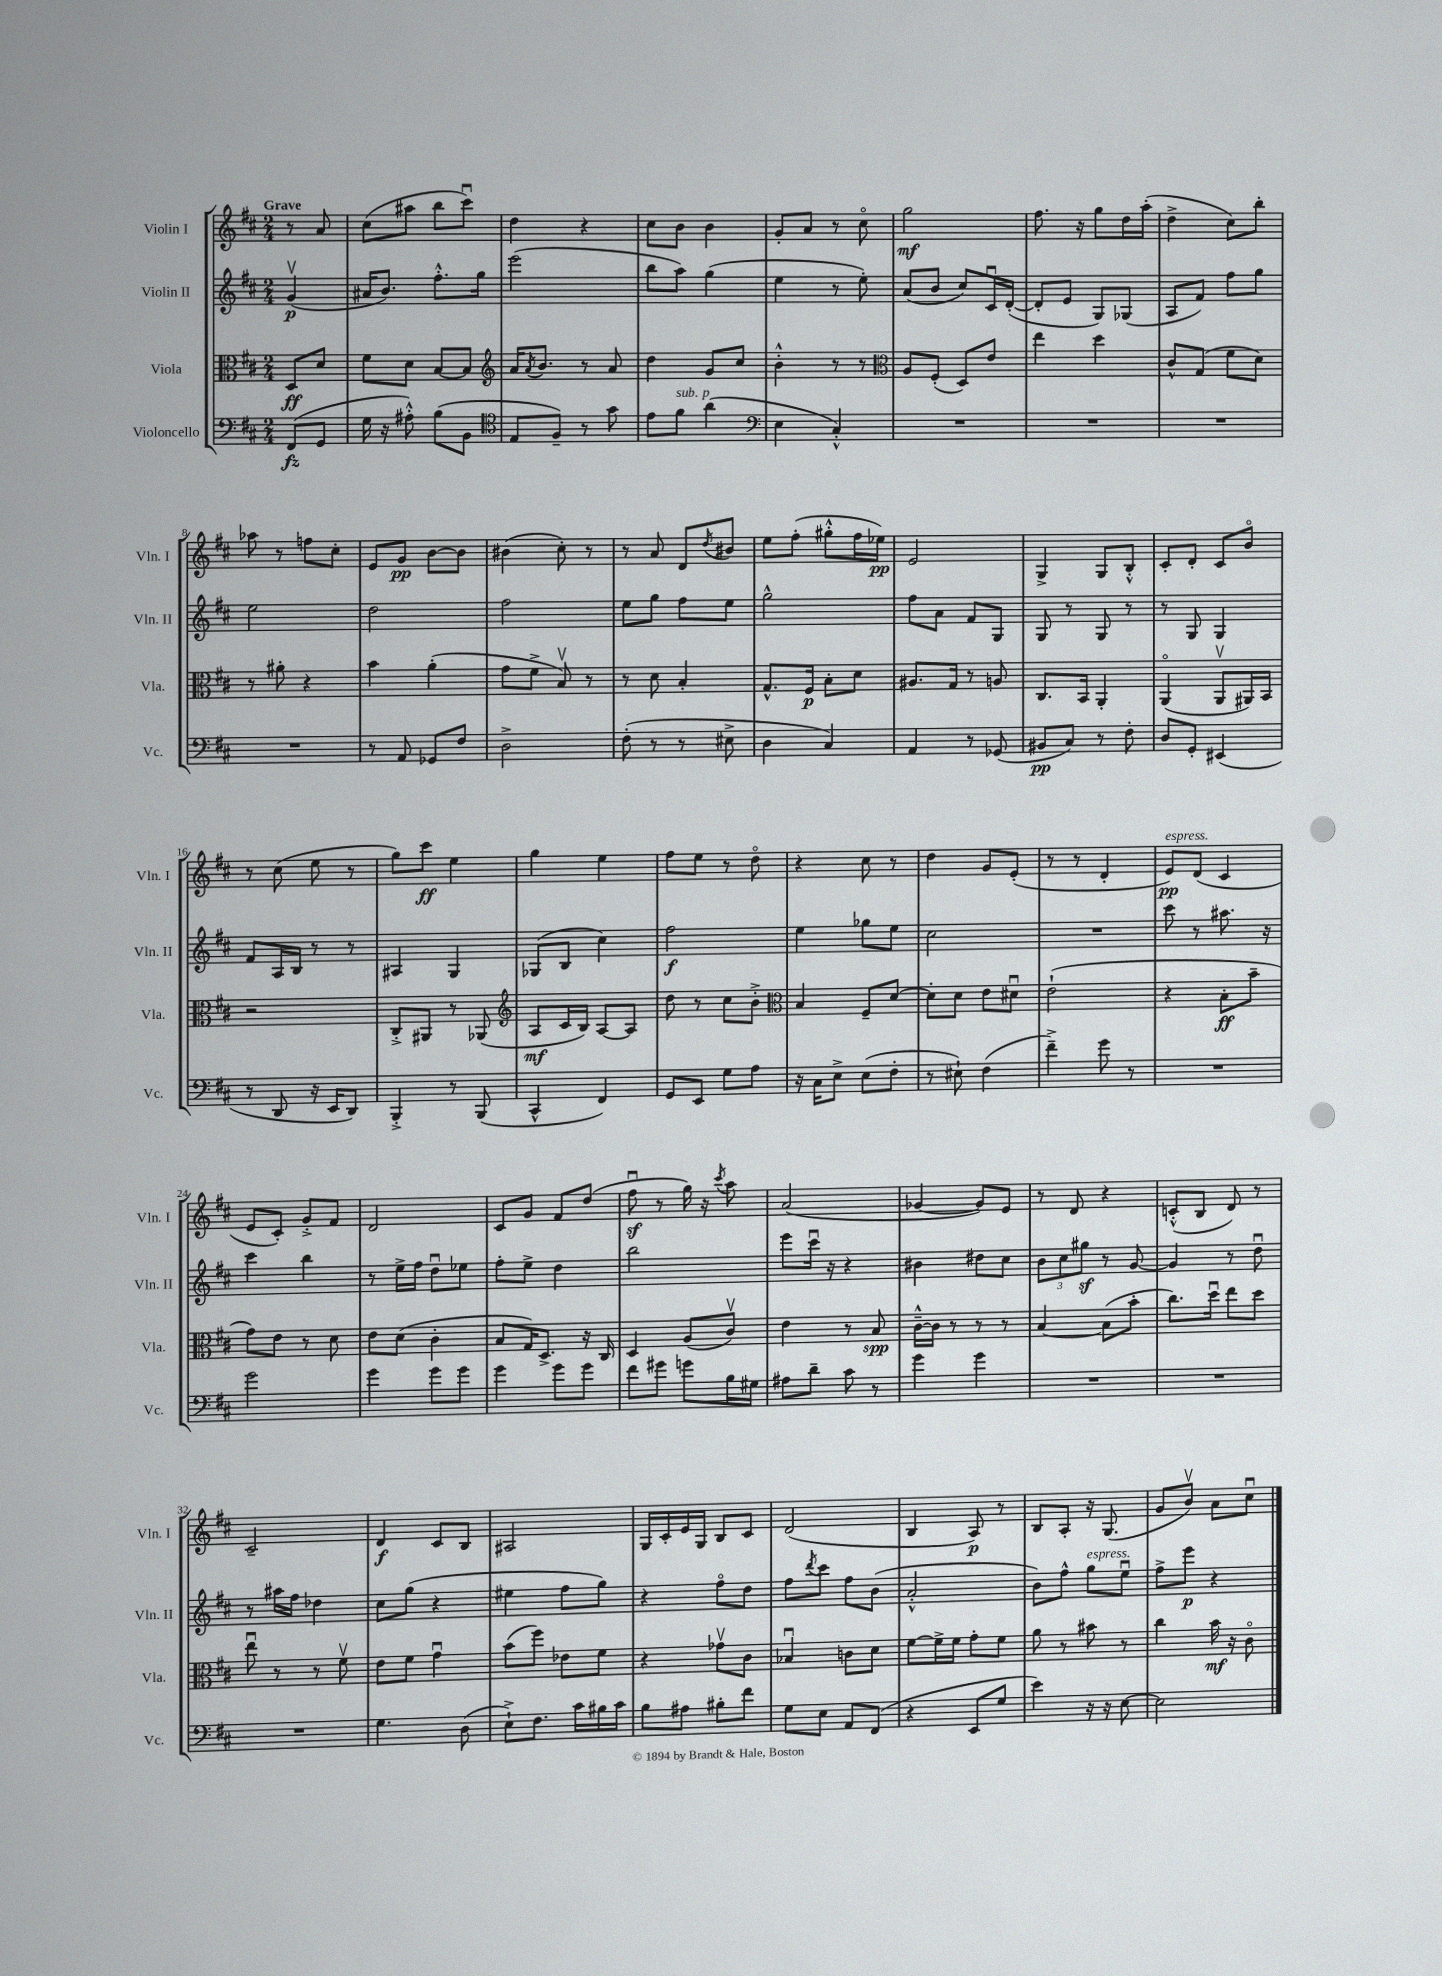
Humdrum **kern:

**kern	**kern	**kern	**kern
*staff4	*staff3	*staff2	*staff1
*clefF4	*clefC3	*clefG2	*clefG2
*k[f#c#]	*k[f#c#]	*k[f#c#]	*k[f#c#]
*M2/4	*M2/4	*M2/4	*M2/4
(8FF#/L	8D/L	(4gv/	8r
8GG/J	8d/J	.	8a/
=	=	=	=
16G\	8f#\L	16a#/LK	(8cc#\L
16r	.	8.b/J)	.
8A#'^^\)	8d\J	.	8aa#\J
(8B\L	[8B/L	8.ff#'^^\L	8bb\L
8BB\J	8B/]J	.	8ccc#u\J)
.	.	16gg\Jk	.
=	=	=	=
*clefC4	*clefG2	*	*
8E/L	16a/LK	(2eee\	4dd\
.	8qa/	.	.
.	8.b/J	.	.
8F#~/J)	.	.	.
8r	8r	.	4r
8g\	8a/	.	.
=	=	=	=
8e\L	4dd\	8bb\L	8cc#\L
8f#\J	.	8aa\J)	8b\J
(4a\	8g/L	(4gg\	4b\
.	8cc#/J	.	.
=	=	=	=
*clefF4	*	*	*
4E\	4b'^^\	4ee\	8g'/L
.	.	.	8a/J
4C#'^^/)	8r	8r	8r
.	8r	8ee'\)	8cc#o\
=	=	=	=
*	*clefC3	*	*
2r	8A/L	(8a/L	2gg\
.	(8F#'/J	8b/J	.
.	8D/L)	8cc#/L)	.
.	8e/J	16c#u/L	.
.	.	([16d'/JJ	.
=	=	=	=
2r	4ee\	8d'/]L	8.ff#\
.	.	8e/J	.
.	.	.	16r
.	4dd\	8G/L)	8gg\L
.	.	(8G-/J	16dd\L
.	.	.	(16aa'\JJ
=	=	=	=
2r	8c#^^/L	8A/L	4dd^\
.	(8G/J	8f#/J)	.
.	8f#\L	8ff#\L	8cc#\L)
.	8d\J)	8gg\J	8bb'\J
=	=	=	=
2r	8r	2ee\	8aa-\
.	8a#'\	.	8r
.	4r	.	8ff\L
.	.	.	8cc#'\J
=	=	=	=
8r	4b\	2dd\	8e/L
8AA/	.	.	8g/J
8GG-/L	(4a'\	.	[8b\L
8F#/J	.	.	8b\]J
=	=	=	=
2D^\	8g\L	2ff#\	(4b#\
.	8f#^\J	.	.
.	8Bv/)	.	8cc#'\)
.	8r	.	8r
=	=	=	=
(8F#'\	8r	8ee\L	8r
8r	8d\	8gg\J	8a/
8r	4B'/	8ff#\L	8d/L
.	.	.	8qdd/
8E#^\	.	8ee\J	8b#/J
=	=	=	=
4D\	8.G^^/L	2gg^^\	8ee\L
.	.	.	(8ff#'\J
.	16F#/Jk	.	.
4C#/)	8B'\L	.	8gg#'^^\L
.	8d\J	.	16ff#\L
.	.	.	16ee-\JJ)
=	=	=	=
4AA/	8.A#/L	8ff#\L	2e/
.	.	8a\J	.
.	16G/Jk	.	.
8r	8r	8f#/L	.
(8GG-/	8A/	8G/J	.
=	=	=	=
8BB#/L	8.C#/L	8G/	4G^/
8C#/J)	.	8r	.
.	16BB/Jk	.	.
8r	4AA'/	8G/	8G/L
8F#'\	.	8r	8B'^^/J
=	=	=	=
8D/L	(4AAo/	8r	8c#'/L
8GG'/J	.	8G/	8d'/J
(4EE#/	8AAv/L	4G/	8c#/L
.	16AA#/L)	.	8bo/J
.	16BB/JJ	.	.
=	=	=	=
8r	2r	8f#/L	8r
8DD/	.	16A/L	(8cc#\
.	.	16B/JJ	.
16r	.	8r	8ee\
16EE/LK	.	.	.
8DD/J)	.	8r	8r
=	=	=	=
4BBB'^/	8C#'^/L	4A#/	8gg\L)
.	8AA#/J	.	8ccc#\J
8r	8r	4G/	4ee\
(8BBB/	(8AA-/	.	.
=	=	=	=
*	*clefG2	*	*
4CC#^^/	8A/L	(8G-/L	4gg\
.	16c#/L	8B/J	.
.	16B/JJ)	.	.
4FF#/)	[8A/L	4cc#\)	4ee\
.	8A/]J	.	.
=	=	=	=
8GG/L	8dd\	2ff#\	8ff#\L
8EE/J	8r	.	8ee\J
8G\L	8cc#\L	.	8r
8A\J	8b'^\J	.	8ddo\
=	=	=	=
*	*clefC3	*	*
16r	4B/	4ee\	4r
16C#\LK	.	.	.
8E^\J	.	.	.
(8E\L	8F#~/L	8gg-\L	8cc#\
8F#'\J	[8d/J	8ee\J	8r
=	=	=	=
8r	8d'\]L	2cc#\	4dd\
8E#`\)	8d\J	.	.
(4F#\	8e\L	.	8g/L
.	8d#u\J	.	(8e'/J
=	=	=	=
4f#~^\)	(2e`\	2r	8r
.	.	.	8r
8g\	.	.	4d'/
8r	.	.	.
=	=	=	=
2r	4r	8ccc#\	8e/L)
.	.	8r	(8d/J
.	8B'\L	8.aa#\	4c#/
.	8b~\J	.	.
.	.	16r	.
=	=	=	=
2g\	8g\L)	4ccc#\	8e/L
.	8e\J	.	8c#'/J)
.	8r	4bb\	8g'^/L
.	8d\	.	8f#/J
=	=	=	=
4g\	8e\L	8r	2d/
.	(8d\J	16ee^\LL	.
.	.	16ff#\JJ	.
8g\L	4c#'\	8ddu\L	.
8g\J	.	8ee-\J	.
=	=	=	=
4g\	8B/L	8ff#'\L	8c#/L
.	16G/K)	8ee^\J	8g/J
.	8.D^/J	.	.
8g\L	.	4dd\	8f#/L
8g\J	16r	.	(8dd/J
.	16C#/	.	.
=	=	=	=
8f#\L	4D/	2bb\	8ff#u\
8g#\J	.	.	8r
8g\L	(8A/L	.	16gg\)
.	.	.	16r
.	.	.	8qccc#/
16B\L	8c#v/J)	.	8aa\
16G#\JJ	.	.	.
=	=	=	=
8A#\L	4e\	8eee\L	(2a/
8d~\J	.	16ccc#u\Jk	.
.	.	16r	.
8c#\	8r	4r	.
8r	8B/	.	.
=	=	=	=
4g\	[16c#~^^\LL	4b#\	[4g-/
.	16c#\]JJ	.	.
.	8r	.	.
4g\	8r	8dd#\L	8g-/]L)
.	8r	8cc#\J	8e/J
=	=	=	=
2r	[4B/	12b\L	8r
.	.	12cc#\	.
.	.	.	8d/
.	.	12gg#\J	.
.	(8B\]L	8r	4r
.	8b'\J	[8g/	.
=	=	=	=
2r	8.cc#\L)	4g/]	(8c'^^/L
.	.	.	8B/J
.	16ddu\Jk	.	.
.	8ee\L	8r	8d/)
.	8dd\J	8ddu\	8r
=	=	=	=
2r	8eeu\	8r	2c#~/
.	8r	16aa#\LL	.
.	.	16ff#\JJ	.
.	8r	4dd-\	.
.	8f#v\	.	.
=	=	=	=
4.G\	8e\L	8cc#\L	4d/
.	8f#\J	(8gg\J	.
.	4gu\	4r	8c#/L
(8D\	.	.	8B/J
=	=	=	=
8E`^\L)	(8b\L	4ee#\	2A#/
8.F#\J	8ff#\J)	.	.
.	8e-\L	8ff#\L	.
16c#\LL	.	.	.
16B#\	8f#\J	8gg\J)	.
16c#\JJ	.	.	.
=	=	=	=
8B\L	4r	4r	16G/LL
.	.	.	16c#'/
8A#\J	.	.	16e/
.	.	.	16G/JJ
8B#'\L	8g-v\L	8ff#o\L	8B/L
8f#\J	8c#\J	8dd\J	8c#/J
=	=	=	=
8G\L	4B-u/	8ff#\L	(2d/
.	.	8qddd/	.
8E\J	.	8ccc#\J	.
8AA/L	8c\L	8ff#\L	.
(8FF#/J	8d\J	(8b\J	.
=	=	=	=
4r	[8f#\L	2a'^^/	4B/
.	16f#^\]L	.	.
.	16f#\JJ	.	.
8EE/L	8g'\L	.	8A/)
8G/J	8f#\J	.	8r
=	=	=	=
4e\)	8a\	8b\L)	8B/L
.	8r	8ff#^^\J	8A'/J
16r	8b#\	8gg\L	16r
16r	.	.	(8.G/
[8E\	8r	8eeu\J	.
=	=	=	=
2E\]	4cc#\	8ff#^\L	8g/L
.	.	8eee\J	8bv/J)
.	16b\	4r	8a\L
.	16r	.	.
.	8c#o\	.	8cc#u\J
==	==	==	==
*-	*-	*-	*-
